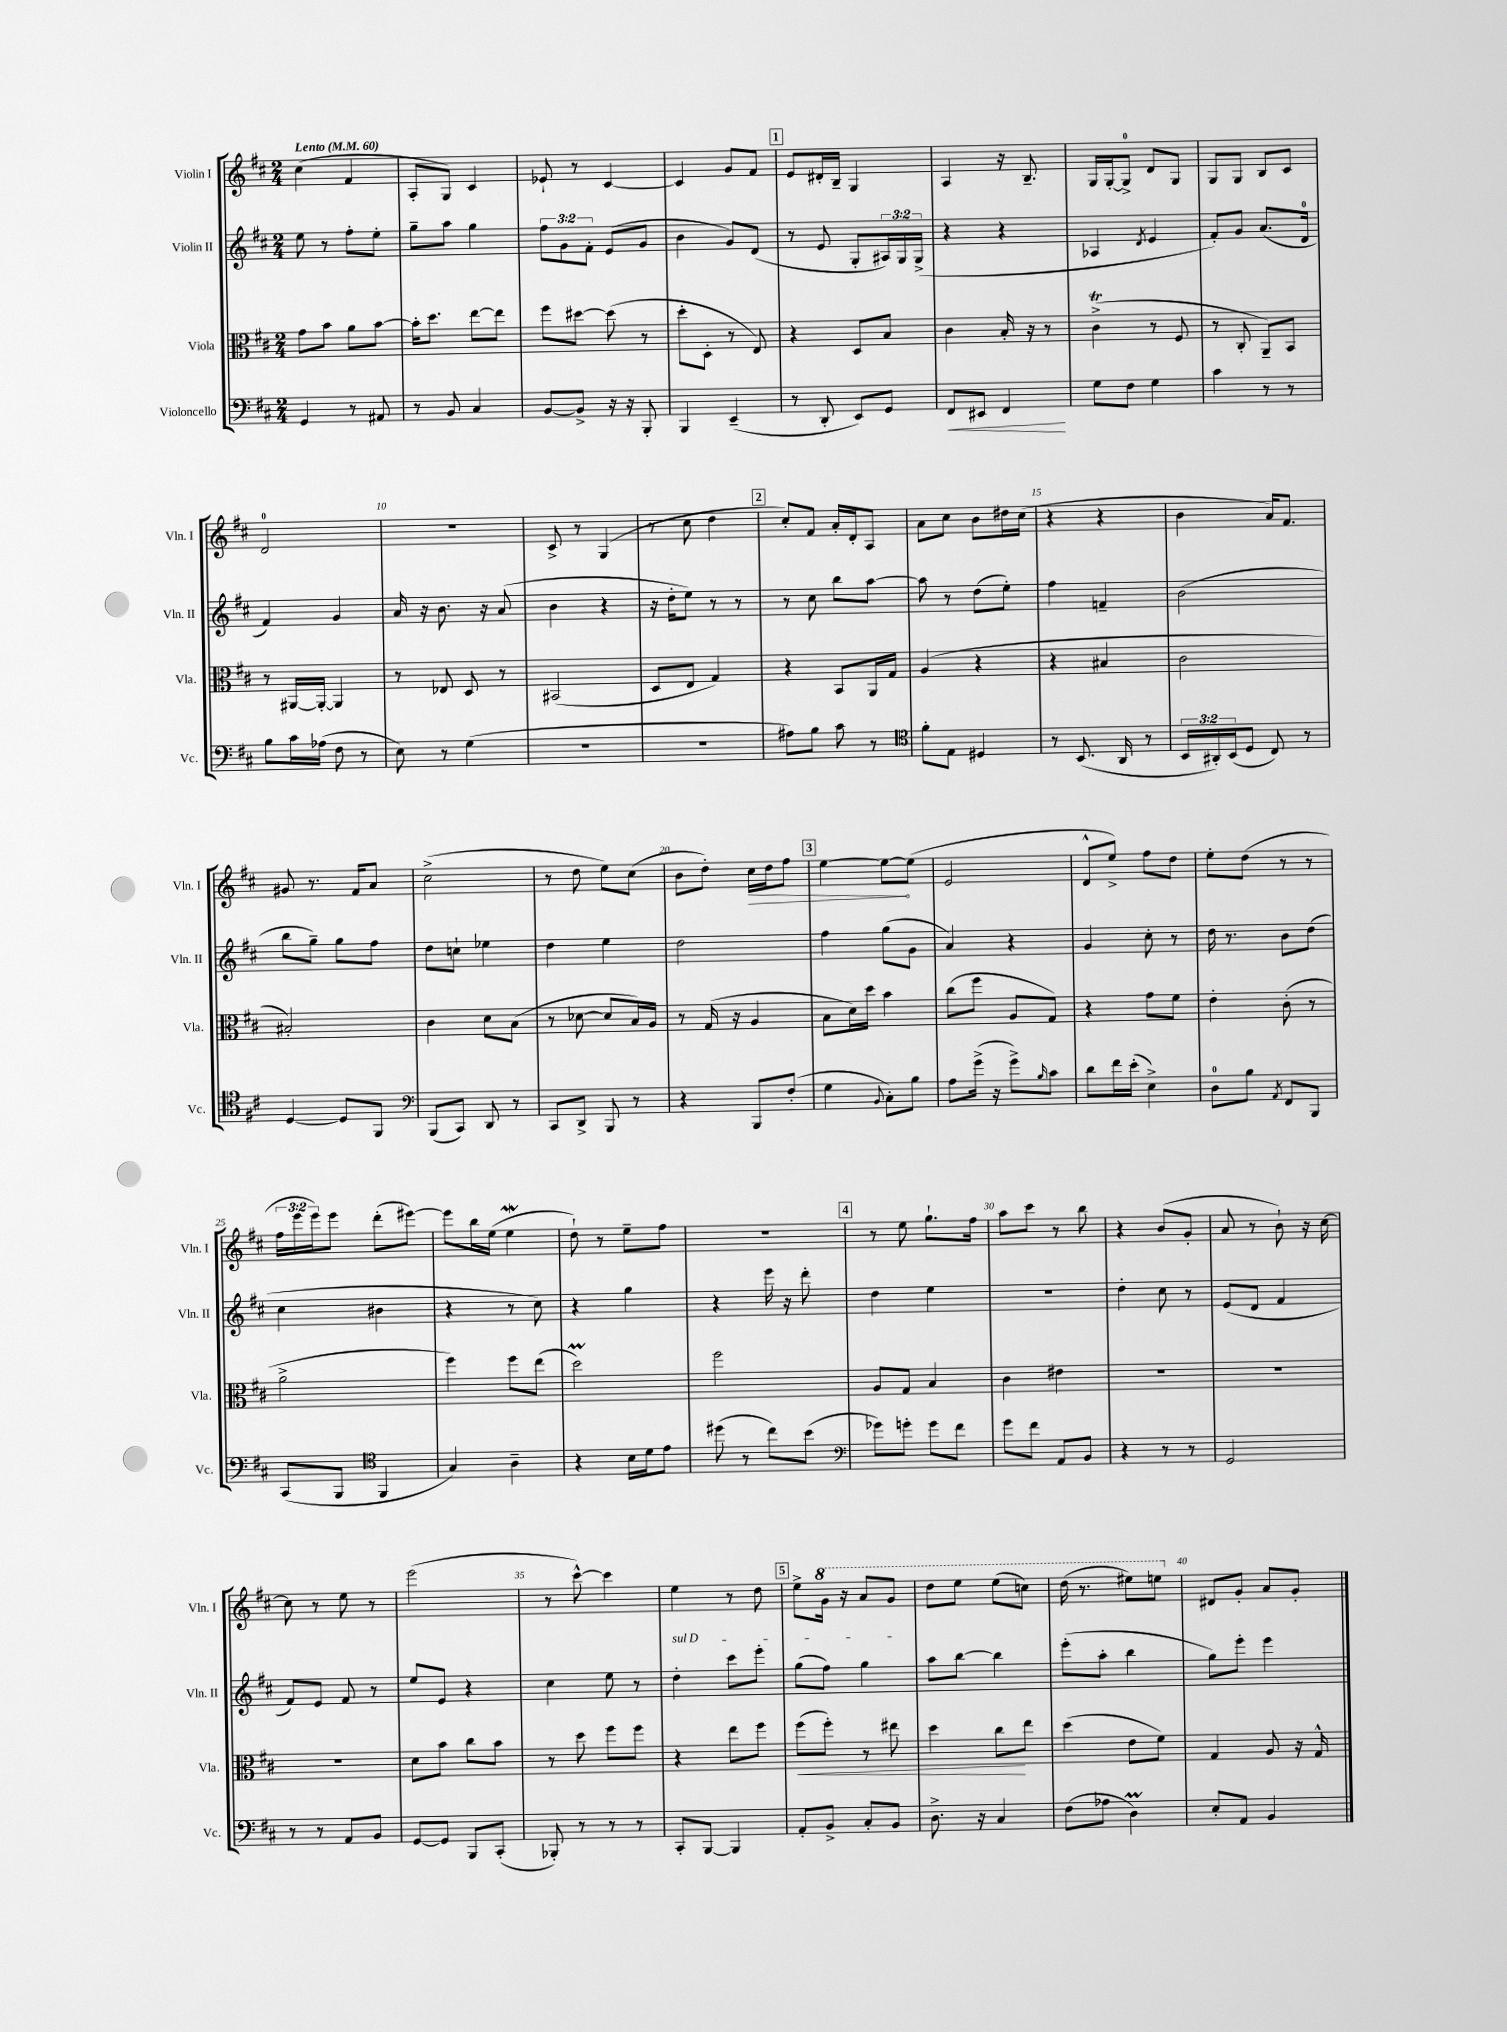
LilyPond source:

<<
\new StaffGroup <<
\new Staff = "s0" \with { instrumentName = "Violin I" shortInstrumentName = "Vln. I" } {
    \clef treble \key d \major \numericTimeSignature \time 2/4 \override Staff.TupletNumber.text = #tuplet-number::calc-fraction-text \tempo "Lento" 4 = 60
    cis''4( fis'4 |
    a8-. g8) cis'4 |
    ees'8-! r8 cis'4~ |
    cis'4 g'8 fis'8 |
    \mark \markup { \box "1" } e'8 dis'16-. b16-- g4 |
    a4 r16 b8.-- |
    g16 g16~-. g8-0-> d'8 g8 |
    g8 g8 b8 cis'8 |
    d'2-0 |
    r2 |
    cis'8-> r8 g4( |
    r8 cis''8 d''4 |
    \mark \markup { \box "2" } cis''8-.) fis'8 a'16-. d'16-. a8 |
    a'8 cis''8 b'8 dis''16 cis''16( |
    r4 r4 |
    b'4 a'16) fis'8. |
    gis'8 r8. fis'16 a'8 |
    cis''2->( |
    r8 d''8 e''8) cis''8( |
    b'8 d''8-.) \once \override Hairpin.circled-tip = ##t cis''16\> d''16 fis''8 |
    \mark \markup { \box "3" } e''4~ e''8~\! e''8( |
    e'2 |
    d'8-^ e''8->) fis''8 d''8 |
    e''8-. d''8( r8 r8 |
    \tuplet 3/2 { fis''16 e'''16 e'''16) } e'''8 d'''8-.( eis'''8~) |
    eis'''8 b''16 e''16( e''4\mordent |
    d''8-!) r8 e''8-- fis''8 |
    r2 |
    \mark \markup { \box "4" } r8 e''8 g''8.-! fis''16 |
    a''8 cis'''8 r8 b''8 |
    r4 b'8( g'8-. |
    a'8 r8 b'8-!) r16 cis''16~ |
    cis''8 r8 e''8 r8 |
    e'''2( |
    r8 cis'''8~-^) cis'''4 |
    e''4 r8 d''8 |
    \mark \markup { \box "5" } e''8-> \ottava #1 g''16 r16 a''8 g''8 |
    d'''8 e'''8 e'''8( c'''8) |
    d'''16( r8. eis'''8) e'''8 \ottava #0 |
    dis'8 g'8-. a'8 g'8-. \bar "|." |
}
\new Staff = "s1" \with { instrumentName = "Violin II" shortInstrumentName = "Vln. II" } {
    \clef treble \key d \major \numericTimeSignature \time 2/4 \override Staff.TupletNumber.text = #tuplet-number::calc-fraction-text
    e''8 r8 fis''8-. e''8-. |
    g''8-- a''8 g''4 |
    \tuplet 3/2 { fis''8 g'8 fis'8-. } e'8( g'8 |
    b'4 g'8) d'8( |
    \mark \markup { \box "1" } r8 e'8 g8-. \tuplet 3/2 { ais16) g16 g16->( } |
    r4 r4 |
    aes4 \acciaccatura { d'8 } e'4 |
    fis'8-.) g'8 a'8.( d'16-0 |
    fis'4) g'4 |
    a'16 r16 b'8. r16 a'8( |
    b'4 r4 |
    r16 d''16-. e''8) r8 r8 |
    \mark \markup { \box "2" } r8 cis''8 b''8 a''8~ |
    a''8 r8 d''8( e''8-.) |
    fis''4 f'4-- |
    b'2( |
    b''8 g''8--) g''8 fis''8 |
    d''8 c''8-! ees''4 |
    d''4 e''4 |
    d''2 |
    \mark \markup { \box "3" } fis''4 g''8( g'8 |
    a'4) r4 |
    g'4 cis''8-. r8 |
    d''16 r8. b'8 d''8( |
    cis''4 bis'4 |
    r4 r8 cis''8) |
    r4 g''4 |
    r4 e'''16 r16 d'''8-. |
    \mark \markup { \box "4" } d''4 e''4 |
    R2 |
    d''4-. cis''8 r8 |
    e'8( d'8 fis'4 |
    fis'8) e'8 fis'8 r8 |
    e''8 e'8 r4 |
    cis''4 e''8 r8 |
    \once \override TextSpanner.bound-details.left.text = \markup { \italic "sul D" } d''4-.\startTextSpan cis'''8 e'''8-. |
    \mark \markup { \box "5" } g''8( fis''8) g''4\stopTextSpan |
    a''8 b''8~ b''4 |
    e'''8-.( a''8-. b''4 |
    g''8) e'''8-. e'''4 \bar "|." |
}
\new Staff = "s2" \with { instrumentName = "Viola" shortInstrumentName = "Vla." } {
    \clef alto \key d \major \numericTimeSignature \time 2/4
    g'8 b'8 a'8 b'8~ |
    b'16-. d''8. e''8~ e''8 |
    fis''8 dis''8~ dis''8( r8 |
    d''8-. d8-. r8 e8) |
    \mark \markup { \box "1" } r4 d8 b8 |
    cis'4 b16-. r16 r8 |
    cis'4->\trill( r8 fis8 |
    r8 cis8-. a,8--) b,8 |
    r8 ais,16~ ais,16~-. ais,4 |
    r8 ees8 d8 r8 |
    bis,2( |
    d8 e8 g4) |
    \mark \markup { \box "2" } r4 b,8 a,16 g16 |
    a4( r4 |
    r4 bis4 |
    cis'2 |
    bis2-.) |
    cis'4 d'8 b8( |
    r8 des'8~ des'8 b16) a16 |
    r8 g16( r16 a4 |
    \mark \markup { \box "3" } b8 d'16) d''16 b'4 |
    cis''8( fis''8 a8 g8) |
    r4 g'8 fis'8 |
    e'4-. cis'8-.( r8 |
    a'2-> |
    fis''4) fis''8 e''8( |
    d''2\prall) |
    fis''2 |
    \mark \markup { \box "4" } a8 g8 b4 |
    cis'4 eis'4 |
    R2 |
    R2 |
    R2 |
    d'8 b'8 cis''8 b'8 |
    r8 d''8 fis''8 fis''8 |
    r4 e''8 fis''8 |
    \mark \markup { \box "5" } fis''8\<( fis''8-.) r8 eis''8 |
    d''4 cis''8\! e''8 |
    d''4( e'8 fis'8) |
    g4 a8 r16 g16-^ \bar "|." |
}
\new Staff = "s3" \with { instrumentName = "Violoncello" shortInstrumentName = "Vc." } {
    \clef bass \key d \major \numericTimeSignature \time 2/4 \override Staff.TupletNumber.text = #tuplet-number::calc-fraction-text
    g,4 r8 ais,8 |
    r8 b,8 cis4 |
    b,8~ b,8-> r16 r16 b,,8-. |
    b,,4 e,4--( |
    \mark \markup { \box "1" } r8 d,8-. e,8) g,8 |
    fis,8\< eis,8 fis,4\! |
    g8 fis8 g4 |
    cis'4 r8 r8 |
    b8 cis'16 aes16( fis8 r8 |
    e8) r8 g4( |
    R2 |
    r2 |
    \mark \markup { \box "2" } ais8) b8 cis'8 r8 |
    \clef tenor fis'8-. e8 dis4 |
    r8 b,8.( a,16 r8 |
    \tuplet 3/2 { b,16 ais,16-.) b,16( } d8 cis8) r8 |
    d4~ d8 fis,8 |
    \clef bass b,,8( cis,8) d,8 r8 |
    cis,8 d,8-> b,,8 r8 |
    r4 b,,8 fis8-.( |
    \mark \markup { \box "3" } g4 \appoggiatura { b,8 } cis8-.) b8 |
    a8 g'16->( r16 g'8->) \grace { b16 } cis'8 |
    d'8 fis'16 e'16-.( e4->) |
    d8-0 b8 \acciaccatura { a,8 } fis,8 b,,8 |
    cis,8( b,,8 \clef tenor fis,4 |
    g4) a4-- |
    r4 b16 d'16 e'8 |
    dis''8( r8 cis''8) b'8( |
    \mark \markup { \box "4" } \clef bass ges'8) g'8-. g'8 fis'8 |
    g'8 fis'8 a,8 b,8 |
    r4 r8 r8 |
    g,2 |
    r8 r8 a,8 b,8 |
    g,8~ g,8 b,,8 cis,8-.( |
    bes,,8-.) r8 r8 r8 |
    cis,8-. b,,8~ b,,4 |
    \mark \markup { \box "5" } a,8-. b,8-> cis8-. b,8 |
    d8.-> r16 cis4 |
    fis8( aes8 d4\prall) |
    e8-. a,8 b,4 \bar "|." |
}
>>
>>
\layout { \context { \Score \override BarNumber.break-visibility = ##(#f #t #t) barNumberVisibility = #(every-nth-bar-number-visible 5) } }
